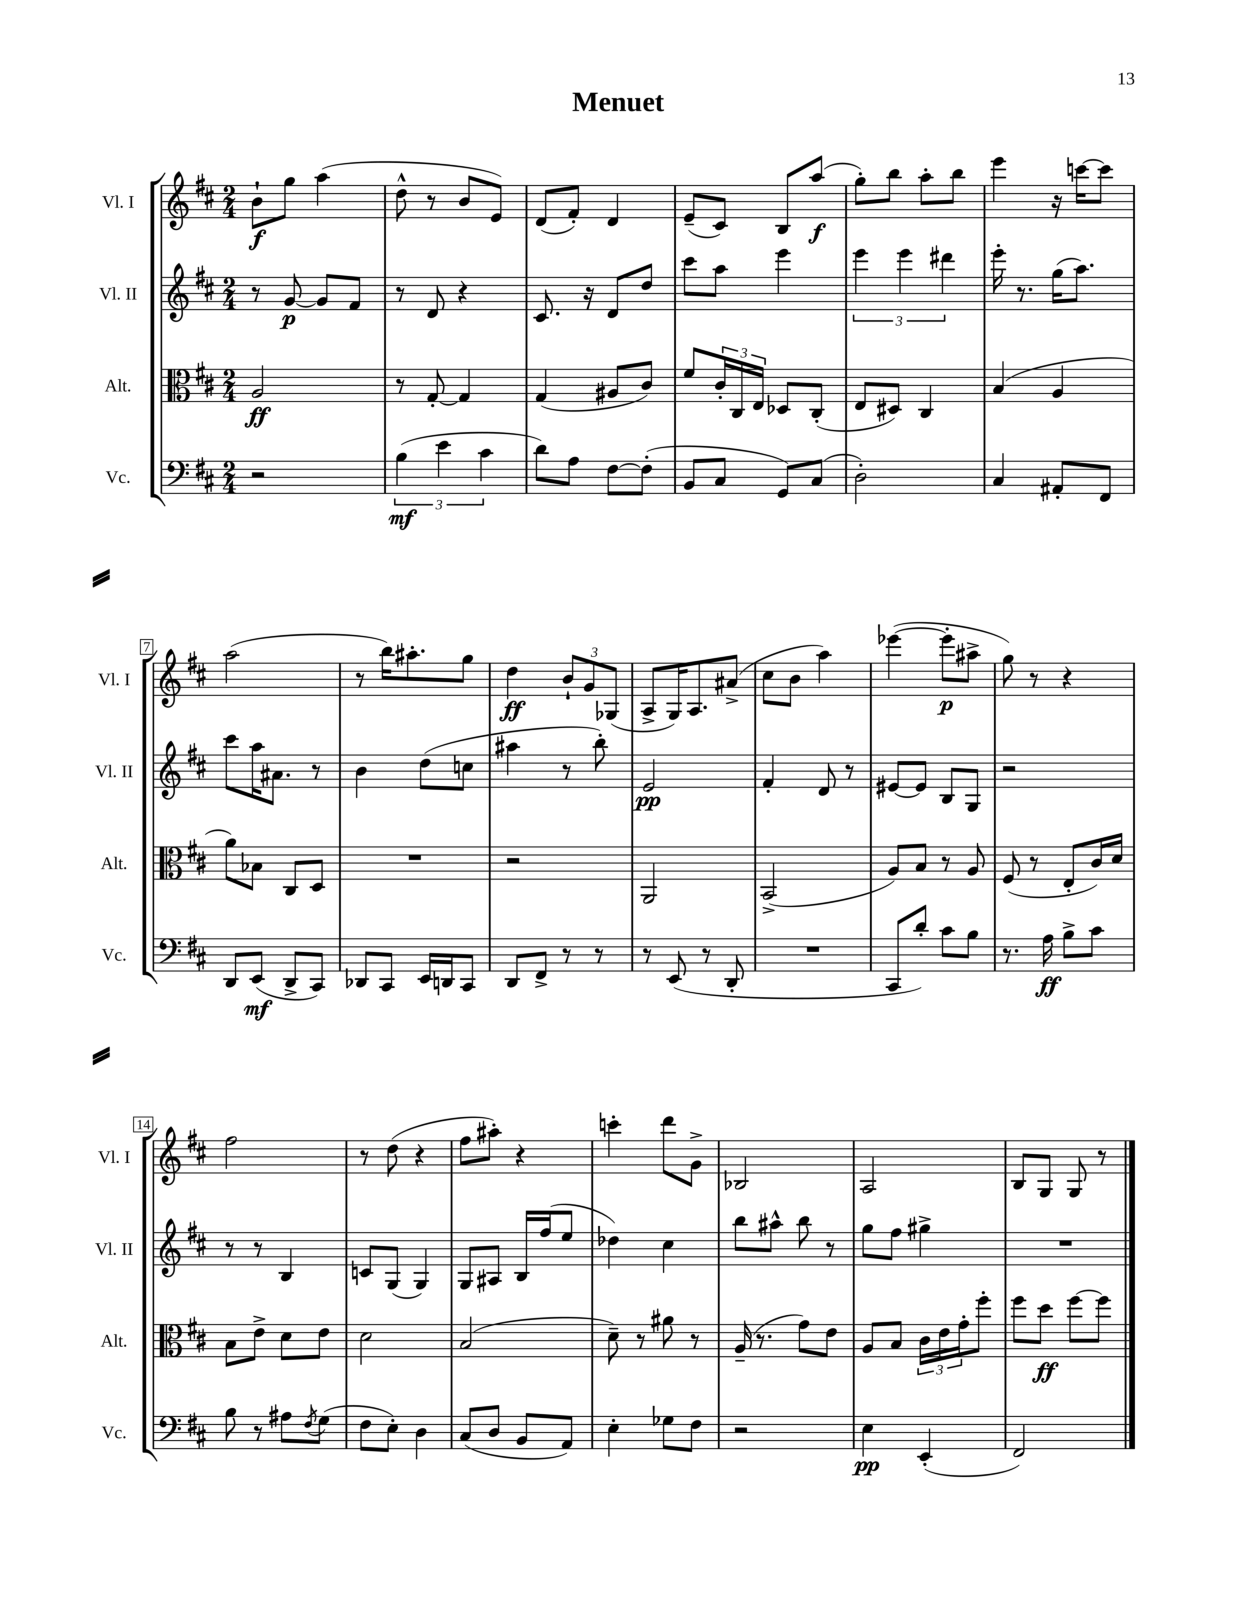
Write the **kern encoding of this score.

**kern	**kern	**kern	**kern
*staff4	*staff3	*staff2	*staff1
*clefF4	*clefC3	*clefG2	*clefG2
*k[f#c#]	*k[f#c#]	*k[f#c#]	*k[f#c#]
*M2/4	*M2/4	*M2/4	*M2/4
2r	2A	8r	8b`
.	.	[8g	8gg
.	.	8g]	(4aa
.	.	8f#	.
=	=	=	=
(6B	8r	8r	8dd^^
.	[8G'	8d	8r
6e	.	.	.
.	4G]	4r	8b
6c#	.	.	.
.	.	.	8e)
=	=	=	=
8d)	(4G	8.c#	(8d
8A	.	.	8f#')
.	.	16r	.
[8F#	8A#	8d	4d
(8F#']	8c#)	8dd	.
=	=	=	=
8BB	8f#	8ccc#	(8e~
8C#	24c#'	8aa	8c#)
.	24C#	.	.
.	24E	.	.
8GG)	8D-	4eee	8B
(8C#	(8C#'	.	(8aa
=	=	=	=
2D')	8E	6eee	8gg')
.	8D#)	.	8bb
.	.	6eee	.
.	4C#	.	8aa'
.	.	6ddd#	.
.	.	.	8bb
=	=	=	=
4C#	(4B	16eee'	4eee
.	.	8.r	.
8AA#'	4A	(16gg	16r
.	.	8.aa)	[16ccc
8FF#	.	.	8ccc]
=	=	=	=
8DD	8a)	8ccc#	(2aa
(8EE	8B-	16aa	.
.	.	8.a#	.
8DD^	8C#	.	.
8CC#)	8D	8r	.
=	=	=	=
8DD-	2r	4b	8r
8CC#	.	.	16bb)
.	.	.	8.aa#'
16EE	.	(8dd	.
16DD	.	.	.
8CC#	.	8cc	8gg
=	=	=	=
8DD	2r	4aa#	4dd
8FF#^	.	.	.
8r	.	8r	12b`
.	.	.	12g
8r	.	8bb')	.
.	.	.	(12G-
=	=	=	=
8r	2AA	2e	8A^
(8EE	.	.	16G)
.	.	.	8.A
8r	.	.	.
8DD'	.	.	(8a#^
=	=	=	=
2r	(2BB^	4f#'	8cc#
.	.	.	8b
.	.	8d	4aa)
.	.	8r	.
=	=	=	=
8CC#	8A)	[8e#	([4eee-
8d')	8B	8e#]	.
8c#	8r	8B	8eee-']
8B	8A	8G	8aa#^
=	=	=	=
8.r	(8F#	2r	8gg)
.	8r	.	8r
16A	.	.	.
8B^	8E'	.	4r
8c#	16c#)	.	.
.	16d	.	.
=	=	=	=
8B	8B	8r	2ff#
8r	8e^	8r	.
8A#	8d	4B	.
8qF#	.	.	.
(8G	8e	.	.
=	=	=	=
8F#	2d	8c	8r
8E')	.	(8G	(8dd
4D	.	4G)	4r
=	=	=	=
(8C#	(2B	8G	8ff#
8D	.	8A#	8aa#')
8BB	.	16B	4r
.	.	(16ff#	.
8AA)	.	8ee	.
=	=	=	=
4E'	8d~)	4dd-)	4ccc'
.	8r	.	.
8G-	8a#	4cc#	8ddd
8F#	8r	.	8g^
=	=	=	=
2r	(16A~	8bb	2B-
.	8.r	.	.
.	.	8aa#^^	.
.	8g)	8bb	.
.	8e	8r	.
=	=	=	=
4E	8A	8gg	2A
.	8B	8ff#	.
(4EE'	24c#	4gg#^	.
.	24e	.	.
.	24g'	.	.
.	8ff#'	.	.
=	=	=	=
2FF#)	8ff#	2r	8B
.	8dd	.	8G
.	[8ff#	.	8G
.	8ff#]	.	8r
==	==	==	==
*-	*-	*-	*-
